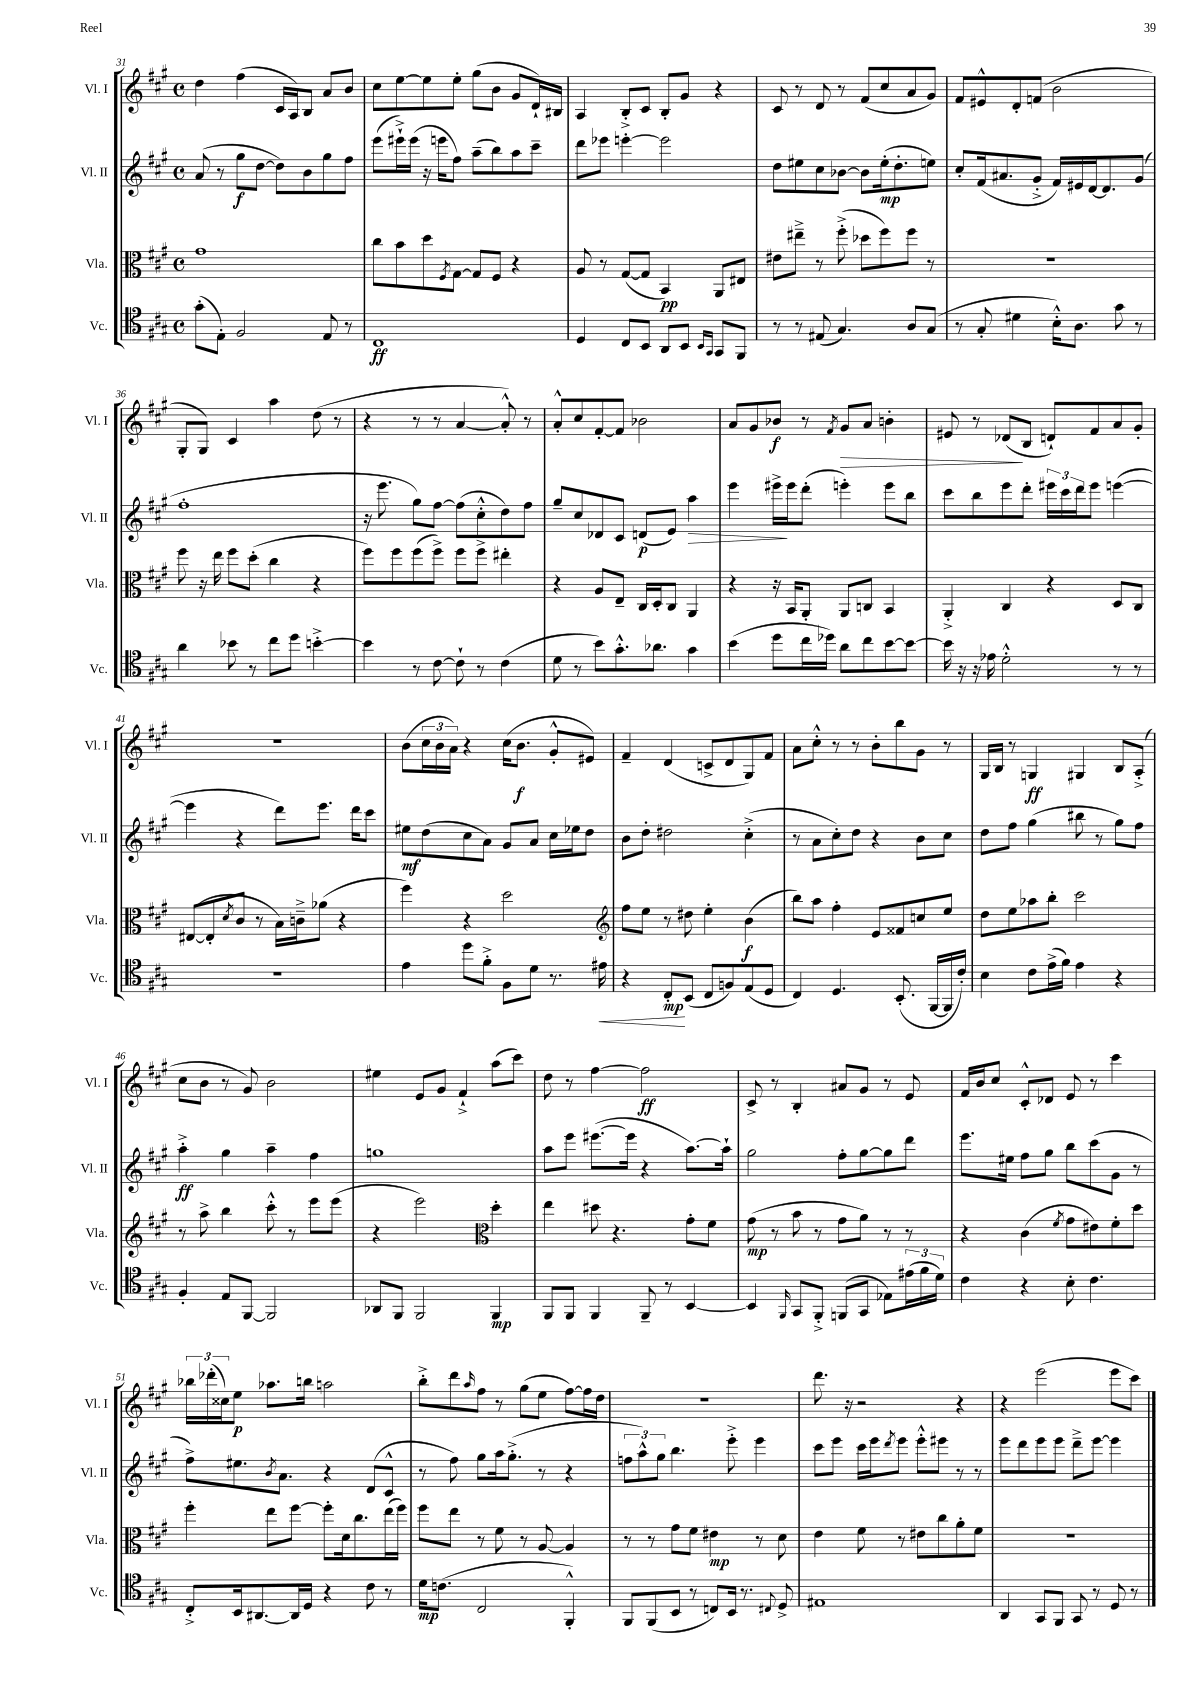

**kern	**kern	**kern	**kern
*staff4	*staff3	*staff2	*staff1
*clefC4	*clefC3	*clefG2	*clefG2
*k[f#c#g#]	*k[f#c#g#]	*k[f#c#g#]	*k[f#c#g#]
*M4/4	*M4/4	*M4/4	*M4/4
*met(c)	*met(c)	*met(c)	*met(c)
(8g#'	1g#	(8a	4dd
8E')	.	8r	.
2F#	.	8gg#	(4ff#
.	.	[8dd	.
.	.	8dd])	16c#
.	.	.	16A)
.	.	8b	8B
8E	.	8gg#	8a
8r	.	8ff#	8b
=	=	=	=
1C#	8cc#	(8eee	8cc#
.	8b	16eee#`^)	[8ee
.	.	(16eee#	.
.	8dd	16r	8ee]
.	.	16eee	.
.	8qF#	.	.
.	[8G#	8ff#)	8ee'
.	8G#]	(8aa~	(8gg#
.	8F#	8bb)	8b
.	4r	8aa	8g#
.	.	8ccc#~	16d`)
.	.	.	16B#
=	=	=	=
4D	8A	8ddd	4A
.	8r	8eee-	.
8C#	([8G#	[4eee'	8B'^
8BB	8G#]	.	8c#
8AA	4BB)	2eee]	8B'
8BB	.	.	8g#
16qqBB	.	.	.
16qqGG#	.	.	.
8GG#	8AA	.	4r
8FF#	8E#	.	.
=	=	=	=
8r	8e#	8dd	8c#
8r	8ee#~^	8ee#	8r
(8E#	8r	8cc#	8d
4.G#)	(8ff#'^	[8b-	8r
.	8dd-	8b-]	(8f#
.	8ff#)	(16ee#'	8cc#
.	.	8.dd'	.
8A	8ff#	.	8a
(8G#	8r	8ee)	8g#)
=	=	=	=
8r	1r	8cc#'	8f#
8G#'	.	(16f#	8e#^^
.	.	8.a#	.
4d#	.	.	8d'
.	.	8g#'^	(8f
16B'^^)	.	16f#)	2b
8.A	.	16e#	.
.	.	[16d	.
.	.	8.d]	.
8g#	.	.	.
8r	.	(8g#	.
=	=	=	=
4a	8ff#	1ff#'	8G#'
.	16r	.	8G#)
.	16ee	.	.
8b-	8ff#	.	4c#
8r	(8dd'	.	.
8cc#	4cc#	.	4aa
8dd	.	.	.
[4b'^	4r	.	(8dd
.	.	.	8r
=	=	=	=
4b]	8ff#)	16r	4r
.	.	8.eee	.
.	8ff#	.	.
8r	(8ff#	8gg#)	8r
[8c#	8ff#^)	[8ff#	8r
8c#`]	8ff#	(8ff#]	[4a
8r	8ff#^	8cc#'^^	.
(4c#	4ee#'	8dd)	8a'^^])
.	.	8ff#	8r
=	=	=	=
8d	4r	8gg#~	8a'^^
8r	.	8cc#	8cc#
8b)	8A	8d-	[8f#'
8.g#'^^	8E~	8c#	8f#]
.	16C#	(8d	2b-
8.a-	16D'	.	.
.	8C#	8e)	.
4g#	4AA	4aa	.
=	=	=	=
(4b	4r	4eee	8a
.	.	.	8g#
8dd	16r	16eee#^	8b-
.	16BB	16eee#	.
16cc#	8AA'	(8ddd'	8r
16dd-)	.	.	.
.	.	.	8qf#
8a	8AA	4eee')	8g#
8cc#	8C	.	8a
[8b	4BB	8eee	4b'
8b_	.	8bb	.
=	=	=	=
16b]	4AA'^	8ccc#	8e#
16r	.	.	.
16r	.	8bb	8r
16e-	.	.	.
2d'^^	4C#	8eee	(8d-
.	.	8ddd'	8B
.	4r	24eee#	8d`)
.	.	24ccc#	.
.	.	24ddd	.
.	.	8eee#	8f#
8r	8D	([4eee	8a
8r	8C#	.	8g#'
=	=	=	=
1r	([8E#	4eee]	1r
.	8E#']	.	.
.	8qd	.	.
.	8c#	4r	.
.	8r	.	.
.	16B)	8ddd)	.
.	16c~^	.	.
.	(8a-	8.eee	.
.	4r	.	.
.	.	16ddd	.
.	.	8ccc#	.
=	=	=	=
4e	4ff#)	8ee#	(8b
.	.	(8dd	24cc#
.	.	.	24b
.	.	.	24a)
8dd	4r	8cc#	4r
8f#'^	.	8a)	.
8F#	2dd	8g#	(16cc#
.	.	.	8.b
8d	.	8a	.
8.r	.	16cc#	8g#'^^
.	.	16ee-	.
.	.	8dd	8e#)
16e#	.	.	.
=	=	=	=
*	*clefG2	*	*
4r	8ff#	8b	4f#~
.	8ee	8dd'	.
8C#'	8r	2dd#	(4d
(8BB	8dd#	.	.
8C#	4ee'	.	8c^
8F)	.	.	8d
(8E	(4b	(4cc#'^	8G#)
8D	.	.	8f#
=	=	=	=
4C#)	8bb)	8r	8a
.	8aa	8a	8cc#'^^
4.D	4ff#'	8cc#')	8r
.	.	8dd	8r
.	8e	4r	8b'
(8.BB'	8f##	.	8bb
.	8cc	8b	8g#
[16FF#	.	.	.
16FF#]	8ee	8cc#	8r
16c#')	.	.	.
=	=	=	=
4B	8dd	8dd	16G#
.	.	.	16B
.	8ee	8ff#	8r
8c#	8aa-	(4gg#	4G
(16e^	8bb'	.	.
16f#)	.	.	.
4e	2ccc#	8bb#	4G#
.	.	8r	.
4r	.	8gg#)	8B
.	.	8ff#	(8A'^
=	=	=	=
4F#'	8r	4aa'^	8cc#
.	8aa^	.	8b
8E	4bb	4gg#	8r
[8FF#	.	.	8g#)
2FF#]	8ccc#'^^	4aa~	2b
.	8r	.	.
.	8eee	4ff#	.
.	(8eee	.	.
=	=	=	=
8AA-	4r	1gg	4ee#
8FF#	.	.	.
2FF#	2eee)	.	8e
.	.	.	8g#
.	.	.	4f#`^
*	*clefC3	*	*
4FF#	4dd'	.	(8aa
.	.	.	8ccc#)
=	=	=	=
8FF#	4ee	8aa	8dd
8FF#	.	8eee	8r
4FF#	8dd#	([8.eee#	[4ff#
.	4.r	.	.
.	.	16eee#]	.
8FF#~	.	4r	2ff#]
8r	.	.	.
[4BB	8g#'	[8.aa)	.
.	8f#	.	.
.	.	16aa`]	.
=	=	=	=
4BB]	(8g#	2gg#	8c#^
.	8r	.	8r
16qqFF#	.	.	.
8GG#	8b	.	4B'
8FF#'^	8r	.	.
(8FF	8g#	8ff#'	8a#
8GG#	8a)	[8gg#	8g#
8E-)	8r	8gg#]	8r
(24e#	8r	8ddd	8e
24f#	.	.	.
24d)	.	.	.
=	=	=	=
4c#	4r	8.eee	16f#
.	.	.	16b
.	.	.	8cc#
.	.	16ee#	.
4r	(4c#	8ff#	8c#'^^
.	.	8gg#	8d-
.	8qf#	.	.
8B'	8g#	8bb	8e
4.c#	8e#)	(8ccc#	8r
.	8f#'	8g#	4ccc#
.	8dd	8r	.
=	=	=	=
8C#'^	4ff#'	8ff#^)	24bb-
.	.	.	(24ddd-'
.	.	.	24cc##)
16BB	.	8.ee#	8ee
[8.AA#	.	.	.
.	8ee	.	8.aa-
.	.	8qb	.
.	.	8.a	.
16AA#]	[8ff#	.	.
16D	.	.	16bb
4r	8ff#']	4r	2aa
.	16d	.	.
.	8.cc#	.	.
8c#	.	(8d	.
8r	(16ee	8c#^^	.
.	16ff#)	.	.
=	=	=	=
16d	8ff#	8r	8bb'^
(8.c	.	.	.
.	8ee	8ff#)	8ddd
.	.	.	16qqaa
2C#	8r	8gg#	8ff#
.	8f#	16aa	8r
.	.	(8.gg#'^	.
.	8r	.	(8gg#
.	[8A	8r	8ee
4FF#'^^)	4A]	4r	[8ff#)
.	.	.	16ff#]
.	.	.	16dd
=	=	=	=
8FF#	8r	12ff	1r
.	.	12aa^^)	.
(8FF#	8r	.	.
.	.	12gg#	.
8BB	8g#	4.bb	.
8r	8f#	.	.
8C)	4e#	.	.
16BB	.	8eee'^	.
8.r	.	.	.
.	8r	4eee	.
8qqC#	.	.	.
8D^	8d	.	.
=	=	=	=
1E#	4e	8ccc#	8.ddd
.	.	8eee	.
.	.	.	16r
.	8f#	16ccc#	2r
.	.	16eee	.
.	.	8qddd	.
.	8r	8eee	.
.	8e#	8eee'^^	.
.	8cc#	8eee#	.
.	8a'	8r	4r
.	8f#	8r	.
=	=	=	=
4AA	1r	8eee	4r
.	.	8ddd	.
8GG#	.	8eee	(2eee
8FF#	.	8eee	.
8GG#	.	8ddd~^	.
8r	.	[8eee	.
8D	.	4eee]	8eee
8r	.	.	8ccc#)
==	==	==	==
*-	*-	*-	*-
